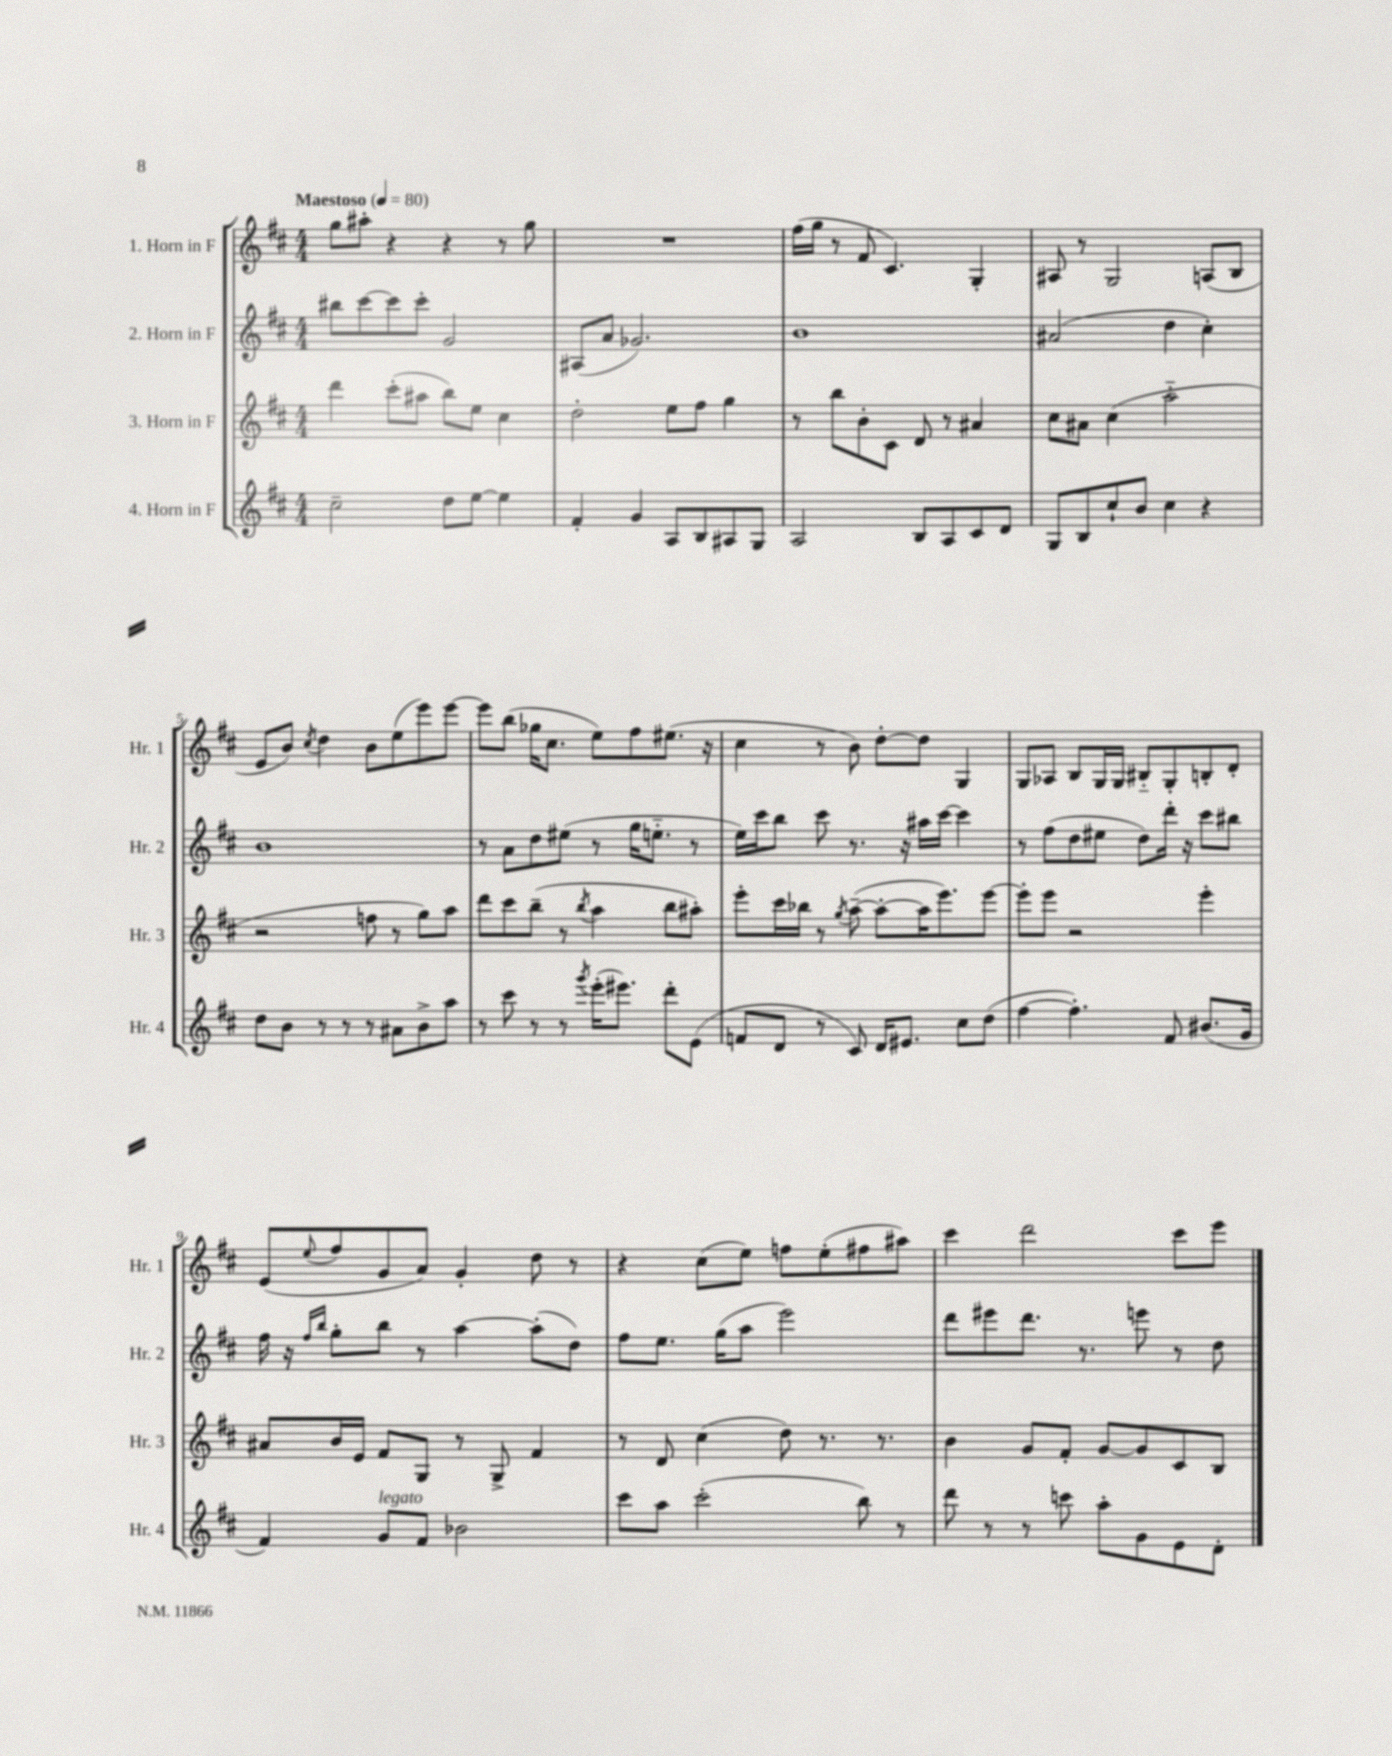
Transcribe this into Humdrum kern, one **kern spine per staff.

**kern	**kern	**kern	**kern
*staff4	*staff3	*staff2	*staff1
*clefG2	*clefG2	*clefG2	*clefG2
*k[f#c#]	*k[f#c#]	*k[f#c#]	*k[f#c#]
*M4/4	*M4/4	*M4/4	*M4/4
*MM80	*MM80	*MM80	*MM80
2cc#~	4ddd	8bb#	8gg
.	.	[8ccc#	8aa#'
.	(8ccc#'	8ccc#]	4r
.	8aa#	8ccc#'	.
8dd	8bb)	2g	4r
[8ee	8ee	.	.
4ee]	4cc#	.	8r
.	.	.	8gg
=	=	=	=
4f#'	2dd'	(8A#	1r
.	.	8a	.
4g	.	2.g-)	.
8A	8ee	.	.
8B	8ff#	.	.
8A#	4gg	.	.
8G	.	.	.
=	=	=	=
2A	8r	1b	(16ff#
.	.	.	16gg
.	8bb	.	8r
.	8b'	.	8f#
.	8c#	.	4.c#)
8B	8d	.	.
8A	8r	.	.
8c#	4a#	.	4G'
8d	.	.	.
=	=	=	=
8G	8cc#	(2a#	8A#
8B	8a#	.	8r
8cc#`	(4cc#	.	2G
8b	.	.	.
4cc#	2aa'~	4dd	.
4r	.	4cc#')	(8A
.	.	.	8B
=	=	=	=
8dd	2r	1b	8e
8b	.	.	8b)
.	.	.	8qcc#
8r	.	.	4dd
8r	.	.	.
8r	8ff	.	8b
8a#	8r	.	(8ee
8b^	8gg)	.	8eee)
8aa	8aa	.	[8eee
=	=	=	=
8r	8ddd	8r	8eee]
8ccc#	8ccc#	8a	(8bb
8r	(8bb~	8dd	16gg-
.	.	.	8.cc#
8r	8r	(8ee#	.
8qggg	8qbb	.	.
(16eee'	4aa	8r	8ee)
8.eee#)	.	.	.
.	.	16gg	8ff#
.	.	8.ee'~	.
8ddd'	8bb	.	(8.ee#
(8e	8aa#')	8r	.
.	.	.	16r
=	=	=	=
8f	8eee'	16ee)	4cc#
.	.	16ccc#	.
8d	16ccc#	8bb	.
.	16bb-	.	.
8r	8r	8ccc#	8r
.	8qgg	.	.
8c#)	([8aa~	8.r	8b)
16d	8aa'_	.	[8dd'
8.e#	.	16r	.
.	16aa]	16aa#	8dd]
.	8.eee)	[16ccc#	.
8cc#	.	4ccc#]	4G
(8dd	[8eee	.	.
=	=	=	=
[4ff#	8eee']	8r	8G
.	8eee	(8ff#	8A-
4.ff#'])	2r	8dd	8B
.	.	8ee#	16G
.	.	.	16G
.	.	8dd)	8B#'~
8f#	.	16ddd'	8G'
.	.	16r	.
(8.b#	4eee'	8ccc#	8B'
.	.	8bb#	8d'
16g	.	.	.
=	=	=	=
4f#)	8a#	16ff#	(8e
.	.	16r	.
.	.	16qqff#	.
.	.	16qqbb	8qqee
.	16b	8gg'	8ff#
.	16e	.	.
8g	8f#	8bb	8g
8f#	8G	8r	8a)
2b-	8r	[4aa	4g'
.	8G^	.	.
.	4f#	(8aa']	8dd
.	.	8dd)	8r
=	=	=	=
8ccc#	8r	8ff#	4r
8aa	8d	8.ee	.
(2ccc#'	(4cc#	.	(8cc#
.	.	(16gg	.
.	.	8aa	8ee)
.	8dd)	2eee)	8ff
.	8.r	.	(8ee'
8bb)	.	.	8ff#
.	8.r	.	.
8r	.	.	8aa#)
=	=	=	=
8ddd	4b	8ddd	4ccc#
8r	.	8eee#	.
8r	8g	8.ddd	2ddd
8ccc	8f#'	.	.
.	.	8.r	.
8aa'	[8g	.	.
8g	8g]	8eee	.
8e	8c#	8r	8ccc#
8d'	8B	8dd	8eee
==	==	==	==
*-	*-	*-	*-
